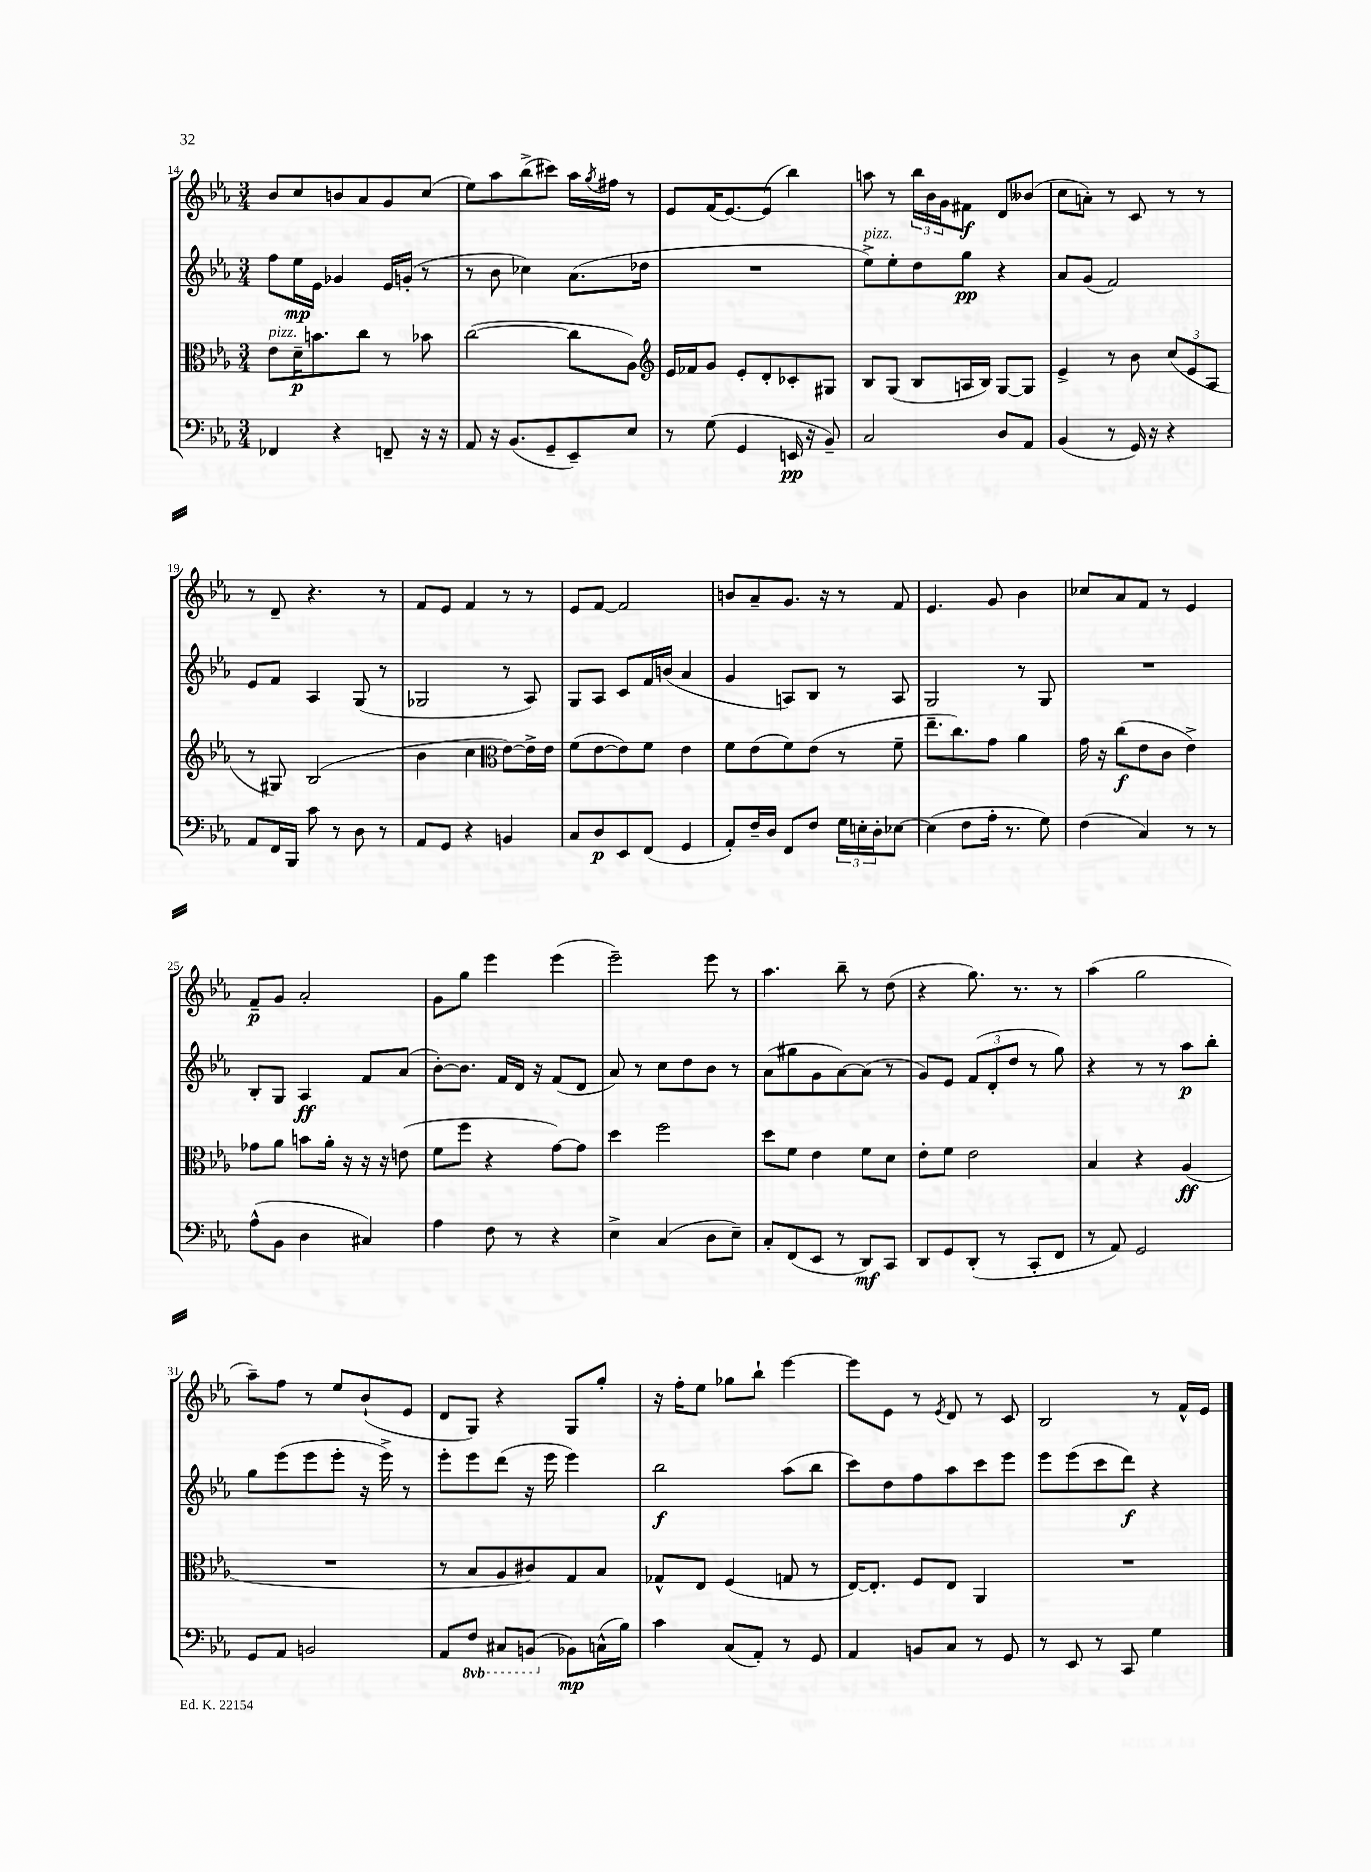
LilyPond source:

<<
\new StaffGroup <<
\new Staff = "s0" {
    \clef treble \key ees \major \numericTimeSignature \time 3/4
    bes'8 c''8 b'8 aes'8 g'8 c''8( |
    ees''8) aes''8 bes''8->( cis'''8) aes''16 \acciaccatura { g''8 } fis''16 r8 |
    ees'8 f'16( ees'8.~) ees'8( bes''4) |
    a''8 r8 \tuplet 3/2 { bes''16 bes'16 g'16 } fis'8\f d'8 beses'8( |
    c''8 a'8-.) r8 c'8 r8 r8 |
    r8 d'8-- r4. r8 |
    f'8 ees'8 f'4 r8 r8 |
    ees'8 f'8~ f'2 |
    b'8 aes'8-- g'8. r16 r8 f'8 |
    ees'4. g'8 bes'4 |
    ces''8 aes'8 f'8 r8 ees'4 |
    f'8--\p g'8 aes'2-. |
    g'8 g''8 ees'''4 ees'''4( |
    ees'''2--) ees'''8 r8 |
    aes''4. bes''8-- r8 d''8( |
    r4 g''8.) r8. r8 |
    aes''4( g''2 |
    aes''8--) f''8 r8 ees''8 bes'8-!( ees'8 |
    d'8 g8) r4 g8 g''8-. |
    r16 f''16-. ees''8 ges''8 bes''8-! ees'''4~ |
    ees'''8 ees'8 r8 \acciaccatura { ees'8 } d'8 r8 c'8 |
    bes2 r8 f'16-^ ees'16 \bar "|." |
}
\new Staff = "s1" {
    \clef treble \key ees \major \numericTimeSignature \time 3/4
    f''8 ees''16\mp ees'16 ges'4 ees'16 g'16-.( r8 |
    r8 bes'8 ces''4) aes'8.( des''16 |
    R2. |
    ees''8->^\markup { \italic "pizz." }) ees''8-. d''8 g''8\pp r4 |
    aes'8 g'8( f'2) |
    ees'8 f'8 aes4 g8( r8 |
    ges2 r8 aes8) |
    g8 aes8 c'8 f'16 b'16( aes'4 |
    g'4 a8) bes8 r8 a8 |
    g2 r8 g8 |
    R2. |
    bes8-. g8 aes4\ff f'8 aes'8( |
    bes'8~-.) bes'8. f'16 d'16 r16 f'8( d'8 |
    aes'8) r8 c''8 d''8 bes'8 r8 |
    aes'8( gis''8 g'8 aes'8~) aes'8( r8 |
    g'8) ees'8 \tuplet 3/2 { f'8( d'8-. d''8 } r8 g''8) |
    r4 r8 r8 aes''8\p bes''8-. |
    g''8 ees'''8( ees'''8 ees'''8-. r16 ees'''16->) r8 |
    ees'''8-. ees'''8 d'''8( r16 ees'''16 ees'''4) |
    bes''2\f aes''8( bes''8 |
    c'''8) d''8 f''8 aes''8 c'''8 ees'''8 |
    ees'''8 ees'''8( c'''8 d'''8\f) r4 \bar "|." |
}
\new Staff = "s2" {
    \clef alto \key ees \major \numericTimeSignature \time 3/4
    ees'8^\markup { \italic "pizz." } d'16--\p b'8. c''8 r8 bes'8 |
    c''2~( c''8 aes8) |
    \clef treble ees'16 fes'16 g'8 ees'8-. d'8-. ces'8-. gis8 |
    bes8 g8( bes8 a16 bes16) g8~ g8 |
    ees'4-> r8 bes'8 \tuplet 3/2 { c''8( ees'8 aes8 } |
    r8 gis8) bes2( |
    bes'4 c''4 \clef alto ees'8~) ees'16-> ees'16 |
    f'8( ees'8~ ees'8) f'8 ees'4 |
    f'8 ees'8( f'8) ees'8( r8 f'8-- |
    ees''8.-- c''8.) g'8 aes'4 |
    g'16 r16 c''8\f( ees'8 c'8 ees'4->) |
    ges'8 aes'8 b'8 aes'16-. r16 r16 r16 e'8( |
    f'8 f''8 r4 g'8~) g'8 |
    d''4 f''2 |
    d''8 f'8 ees'4 f'8 d'8 |
    ees'8-. f'8 ees'2 |
    bes4 r4 aes4\ff( |
    R2. |
    r8 bes8 aes8 cis'8) g8 bes8 |
    ges8-^ ees8 f4( g8 r8 |
    ees16~) ees8.-. f8 ees8 aes,4 |
    R2. \bar "|." |
}
\new Staff = "s3" {
    \clef bass \key ees \major \numericTimeSignature \time 3/4 \set Staff.ottavationMarkups = #ottavation-simple-ordinals
    fes,4 r4 f,8-- r16 r16 |
    aes,8 r16 bes,8.( g,8-- ees,8--) ees8 |
    r8 g8( g,4 e,16\pp r16 bes,8--) |
    c2 d8 aes,8 |
    bes,4( r8 g,16) r16 r4 |
    aes,8 f,16 bes,,16 c'8 r8 d8 r8 |
    aes,8 g,8 r4 b,4 |
    c8 d8\p ees,8 f,8( g,4 |
    aes,8-.) f16-- d16 f,8 f8 \tuplet 3/2 { g16 e16-. d16-. } ees8~ |
    ees4( f8 aes16-. r8. g8) |
    f4( c4) r8 r8 |
    aes8-^( bes,8 d4 cis4) |
    aes4 f8 r8 r4 |
    ees4-> c4( d8 ees8--) |
    c8-. f,8( ees,8 r8 d,8\mf) c,8 |
    d,8 g,8 d,8-.( r8 c,8-. f,8 |
    r8 aes,8) g,2 |
    g,8 aes,8 b,2 |
    aes,8 \ottava #-1 f,8 cis,8 b,,8( \ottava #0 bes,!8\mp) c!16-^( bes16) |
    c'4 c8( aes,8-.) r8 g,8 |
    aes,4 b,8 c8 r8 g,8 |
    r8 ees,8 r8 c,8 g4 \bar "|." |
}
>>
>>
\layout { \context { \Score currentBarNumber = #14 } }
